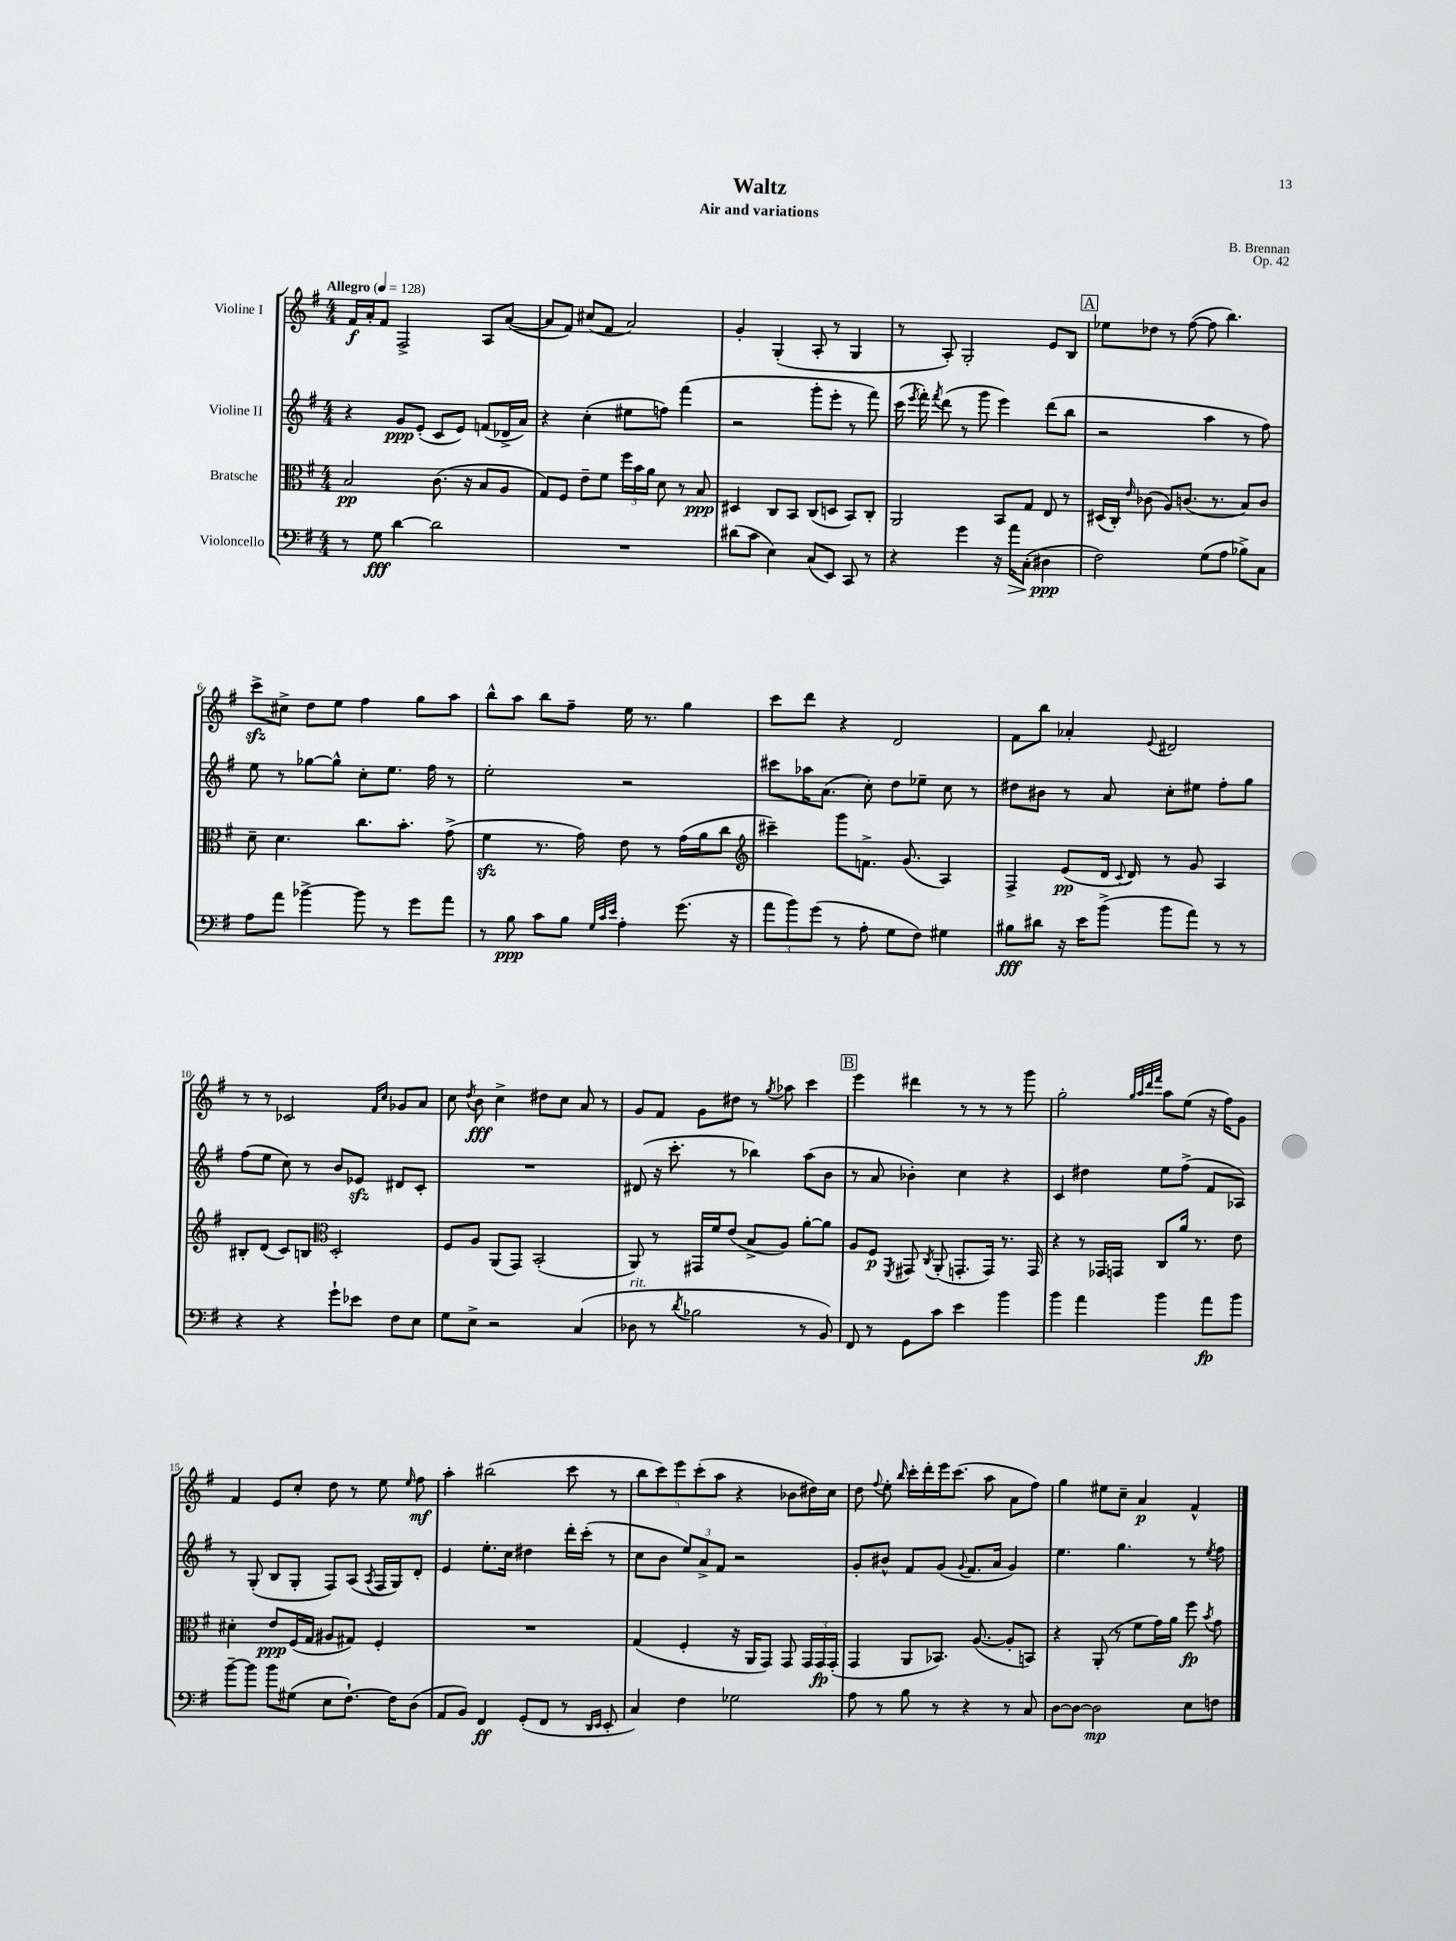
\header { title = "Waltz" composer = "B. Brennan" subtitle = "Air and variations" opus = "Op. 42" }
<<
\new StaffGroup <<
\new Staff = "s0" \with { instrumentName = "Violine I" } {
    \clef treble \key g \major \numericTimeSignature \time 4/4 \tempo "Allegro" 4 = 128
    \autoBeamOff fis'16[\f a'16-. fis'8] fis2-> a8[ a'8]~( |
    a'8[ fis'8]) cis''8[( fis'8] a'2) |
    g'4-. g4-.( a8-. r8 g4 |
    r8 a8-.) g2-. e'8[ b8] |
    \mark \markup { \box "A" } ees''8[ des''8] r8 fis''8~( fis''8 b''4.) |
    c'''8[->\sfz cis''8]-> d''8[ e''8] fis''4 g''8[ a''8] |
    b''8[-^ a''8] b''8[ fis''8]-- e''16 r8. g''4 |
    c'''8[ d'''8] r4 d'2 |
    fis'8[ b''8] aes'4-. \appoggiatura { e'8 } dis'2 |
    r8 r8 ces'2 \grace { fis'16[ c''16] } ges'8[ a'8] |
    c''8 \acciaccatura { d''8 } b'8\fff c''4-> dis''8[ c''8] a'8 r8 |
    g'8[ fis'8] g'8[ dis''8] r8 \acciaccatura { g''8 } aes''8 c'''4 |
    \mark \markup { \box "B" } e'''4 dis'''4 r8 r8 r8 g'''8 |
    g''2-. \grace { g''32[ a''32 d'''32 fis'''32] } a''8[ e''8]( r16 fis''16[) g'8] |
    fis'4 e'8[ c''8]-. d''8 r8 e''8 \grace { e''16 } fis''8\mf |
    a''4-. bis''2( c'''8 r8 |
    \tuplet 5/4 { b''8[ c'''8) e'''8 c'''8-.( a''8] } r4 bes'8[ dis''16) c''16] |
    d''8 \appoggiatura { fis''8 } e''8-. \grace { b''16 } c'''16[-. d'''16-. e'''16 c'''8.]( a''8 a'8[ fis''8]) |
    g''4 eis''8[ c''8]-- a'4\p fis'4-^ \bar "|." |
}
\new Staff = "s1" \with { instrumentName = "Violine II" } {
    \clef treble \key g \major \numericTimeSignature \time 4/4
    \autoBeamOff r4 g'8[\ppp e'8]-.( c'8[ e'8]) f'8[( des'16-> a'16]) |
    r4 c''4-.( eis''8[ f''8]) fis'''4( |
    r2 g'''8[-. e'''8]-. r8 fis'''8) |
    c'''16( \acciaccatura { e'''8 } fis'''16-.) \acciaccatura { fis'''8 } d'''8( r8 g'''8 e'''4) d'''8[( b''8] |
    \mark \markup { \box "A" } r2 a''4 r8 fis''8) |
    e''8 r8 ges''8[~ ges''8]-^ c''8[-. e''8.] fis''16 r8 |
    e''2-. r2 |
    cis'''8[ aes''16 a'8.]( c''8-.) d''8[ ees''8]-- c''8 r8 |
    dis''8[ bis'8] r8 a'8 c''8[-. eis''8] fis''8[-. g''8] |
    fis''8[( e''8] c''8) r8 b'8[ ees'8]\sfz dis'8[ c'8]-. |
    R1 |
    dis'8( r16 c'''8.-. r8 bes''4) a''8[( b'8] |
    \mark \markup { \box "B" } r8 a'8 bes'4-.) c''4 r4 |
    c'4 dis''4 e''8[ fis''8]->( fis'8[ aes8]) |
    r8 g8-.( b8[ g8]-. fis8[) a8]( \acciaccatura { a8 } fis16[ g16) d'8]-. |
    e'4 e''8.[-. c''16] dis''4 d'''16[-. c'''16]-.( r8 |
    c''8[ b'8] \tuplet 3/2 { e''8[) a'8-> fis'8] } r2 |
    g'8[-. bis'8]-^ fis'8[ g'8]( \appoggiatura { g'8 } fis'8.[ a'16] g'4) |
    e''4. g''4. r8 \acciaccatura { e''8 } fis''8 \bar "|." |
}
\new Staff = "s2" \with { instrumentName = "Bratsche" } {
    \clef alto \key g \major \numericTimeSignature \time 4/4
    \autoBeamOff b2\pp c'8.( r16 b8[ a8] |
    g8[) fis8] e'8[-- fis'8] \tuplet 3/2 { fis''16[ b'16 a'16] } d'8 r8 b8\ppp |
    dis4 c8[ b,8] c8[( d8] b,8[) c8]-. |
    a,2 b,8[ g8] e8 r8 |
    \mark \markup { \box "A" } dis16[( c16]-.) \grace { e'16 } ces'8( a8[) c'8.]( r8. b8[) c'8] |
    d'8-- d'4. c''8.[ b'8.]-. g'8->( |
    fis'4\sfz r8. g'16) e'8 r8 g'16[( a'16 c''8] |
    \clef treble cis'''4--) g'''8[ f'8.]-> g'8.( a4) |
    fis4-> e'8[\pp( d'16] \appoggiatura { c'8 } d'16) r8 g'8 a4 |
    bis8[-. d'8]( c'8[) b8] \clef alto d2-. |
    fis8[ a8] a,8[( g,8]) b,2-.( |
    a,8) r8 gis,16[ fis'16 e'8]( b8[-> a8]) a'8[~-. a'8] |
    \mark \markup { \box "B" } a8[ fis8]\p \acciaccatura { fis,8 } gis,8 \acciaccatura { c8 } a,8-.( g,8.[-. g,16]) r8. g,16 |
    r4 r8 ges,16[ g,16] c8[ a'16] r8. e'8 |
    dis'4-. e'8[\ppp fis16( g16] ais8[ gis8]) fis4-. |
    R1 |
    g4( fis4-. r16 a,16[ g,8]) g,8 \tuplet 3/2 { g,16[ g,16\fp g,16]-.( } |
    g,4 a,8[ bes,8.]) a8.~( a8[-. b,8]) |
    r4 a,8-.( r8 fis'8[ g'16) a'16] fis''8\fp \acciaccatura { b'8 } g'8 \bar "|." |
}
\new Staff = "s3" \with { instrumentName = "Violoncello" } {
    \clef bass \key g \major \numericTimeSignature \time 4/4
    \autoBeamOff r8 g8\fff d'4~ d'2 |
    R1 |
    dis'8[( c'8] e4) c8[( e,8]) c,8 r8 |
    r4 g'4 r16 a'16[\> c8]-.( dis4\ppp\! |
    \mark \markup { \box "A" } fis2) g8[( a8] bes8[->) c8] |
    a8[ a'8] bes'4~-> bes'8 r8 g'8[ a'8] |
    r8 b8\ppp c'8[ b8] \grace { g32[ c'32 e'32] } a4-. g'8.( r16 |
    \tuplet 3/2 { a'8[ b'8) g'8]( } r8 a8-. g8[ fis8]) gis4 |
    bis8[\fff dis'8] r16 e'16[ b'8]->( b'8[ a'8]) r8 r8 |
    r4 r4 g'8[-! ees'8] fis8[ e8] |
    g8[ e8]-> r2 c4( |
    des8^\markup { \italic "rit." } r8 \acciaccatura { d'8 } bes2 r8 b,8) |
    \mark \markup { \box "B" } fis,8 r8 g,8[ c'8] e'4 b'4 |
    b'4 a'4 b'4 a'8[\fp b'8] |
    b'8[~-- b'8] b'8[ gis8]( e8[ fis8.]~-!) fis16[ d8]( |
    a,8[ b,8]) fis,4\ff g,8[-.( fis,8] r8 \grace { d,16[ e,16] } e,8-. |
    c4) fis4 ges2 |
    a8 r8 b8 r8 r4 r8 c8 |
    d8[~ d8]~ d2\mp e8[ f8] \bar "|." |
}
>>
>>
